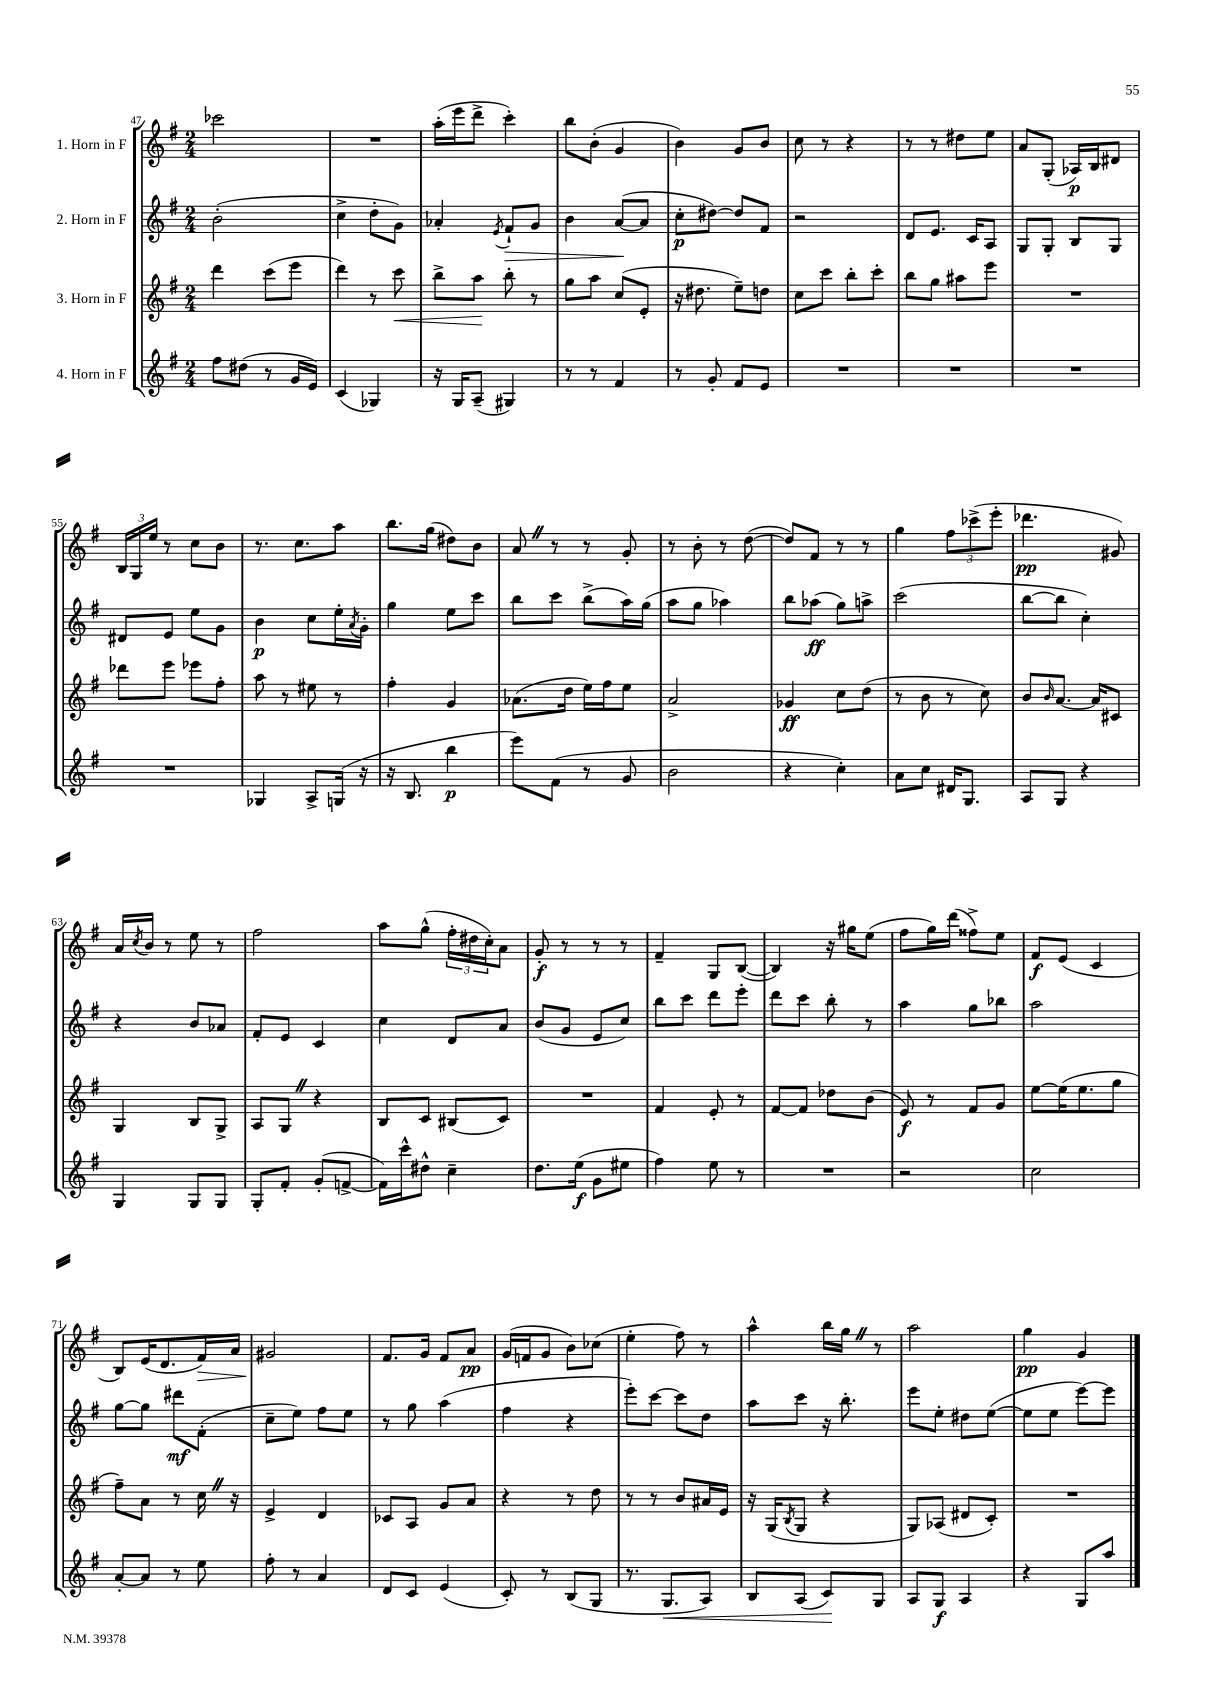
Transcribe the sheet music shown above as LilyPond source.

<<
\new StaffGroup <<
\new Staff = "s0" \with { instrumentName = "1. Horn in F" } {
    \clef treble \key g \major \numericTimeSignature \time 2/4
    ces'''2 |
    R2 |
    a''16-.( e'''16 d'''8-> c'''4-.) |
    b''8 b'8-.( g'4 |
    b'4) g'8 b'8 |
    c''8 r8 r4 |
    r8 r8 dis''8 e''8 |
    a'8 g8-.( aes16\p) b16 dis'8 |
    \tuplet 3/2 { b16 g16 e''16 } r8 c''8 b'8 |
    r8. c''8. a''8 |
    b''8. g''16( dis''8) b'8 |
    a'8 \once \override BreathingSign.text = \markup { \musicglyph "scripts.caesura.straight" } \breathe r8 r8 g'8-. |
    r8 b'8-. r8 d''8~( |
    d''8) fis'8 r8 r8 |
    g''4 \tuplet 3/2 { fis''8 ces'''8->( e'''8-. } |
    des'''4.\pp gis'8) |
    a'16 \acciaccatura { c''8 } b'16 r8 e''8 r8 |
    fis''2 |
    a''8 g''8-^( \tuplet 3/2 { fis''16-. dis''16 c''16-.) } a'8 |
    g'8-.\f r8 r8 r8 |
    fis'4-- g8 b8~( |
    b4) r16 gis''16 e''8( |
    fis''8 g''16) d'''16( fisis''8->) e''8 |
    fis'8\f e'8( c'4 |
    b8) e'16( d'8. fis'16\>) a'16 |
    gis'2\! |
    fis'8. g'16 fis'8 a'8\pp |
    g'16( f'16 g'8 b'8) ces''8( |
    e''4-. fis''8) r8 |
    a''4-^ b''16 g''16 \once \override BreathingSign.text = \markup { \musicglyph "scripts.caesura.straight" } \breathe r8 |
    a''2 |
    g''4\pp g'4 \bar "|." |
}
\new Staff = "s1" \with { instrumentName = "2. Horn in F" } {
    \clef treble \key g \major \numericTimeSignature \time 2/4
    b'2-.( |
    c''4-> d''8-. g'8) |
    aes'4-. \acciaccatura { e'8 } fis'8-!\> g'8 |
    b'4 a'8~\!( a'8 |
    c''8-.\p dis''8~) dis''8 fis'8 |
    r2 |
    d'8 e'8. c'16 a8 |
    g8 g8-. b8 g8 |
    dis'8 e'8 e''8 g'8 |
    b'4\p c''8 e''16-. \acciaccatura { a'8 } g'16-. |
    g''4 e''8 c'''8 |
    b''8 c'''8 b''8->( a''16) g''16( |
    a''8 g''8 aes''4) |
    b''8 aes''8\ff( g''8) a''8-> |
    c'''2( |
    b''8~ b''8 c''4-.) |
    r4 b'8 aes'8 |
    fis'8-. e'8 c'4 |
    c''4 d'8 a'8 |
    b'8( g'8 e'8 c''8) |
    b''8 c'''8 d'''8 e'''8-. |
    d'''8 c'''8 b''8-. r8 |
    a''4 g''8 bes''8 |
    a''2 |
    g''8~ g''8 dis'''8\mf fis'8-.( |
    c''8-- e''8) fis''8 e''8 |
    r8 g''8 a''4( |
    fis''4 r4 |
    e'''8-.) c'''8~ c'''8 d''8 |
    a''8 c'''8 r16 b''8.-. |
    e'''8 e''8-. dis''8 e''8~( |
    e''8 e''8 e'''8~) e'''8 \bar "|." |
}
\new Staff = "s2" \with { instrumentName = "3. Horn in F" } {
    \clef treble \key g \major \numericTimeSignature \time 2/4
    d'''4 c'''8( e'''8 |
    d'''4) r8 c'''8\< |
    b''8-> a''8\! b''8-. r8 |
    g''8 a''8 c''8( e'8-. |
    r16 dis''8. e''8--) d''8 |
    c''8 c'''8 b''8-. c'''8-. |
    b''8 g''8 ais''8 e'''8 |
    R2 |
    des'''8 e'''8 ees'''8 fis''8-. |
    a''8 r8 eis''8 r8 |
    fis''4-. g'4 |
    aes'8.( d''16 e''16) fis''16 e''8 |
    a'2-> |
    ges'4\ff c''8 d''8( |
    r8 b'8 r8 c''8) |
    b'8 \grace { b'16 } a'8.~ a'16 cis'8 |
    g4 b8 g8-> |
    a8 g8 \once \override BreathingSign.text = \markup { \musicglyph "scripts.caesura.straight" } \breathe r4 |
    b8 c'8 bis8( c'8) |
    R2 |
    fis'4 e'8-. r8 |
    fis'8~ fis'8 des''8 b'8( |
    e'8\f) r8 fis'8 g'8 |
    e''8~ e''16( e''8. g''8 |
    fis''8--) a'8 r8 c''16 \once \override BreathingSign.text = \markup { \musicglyph "scripts.caesura.straight" } \breathe r16 |
    e'4-> d'4 |
    ces'8 a8 g'8 a'8 |
    r4 r8 d''8 |
    r8 r8 b'8 ais'16 e'16 |
    r16 g16( \acciaccatura { b8 } g8 r4 |
    g8) aes8( dis'8 c'8-.) |
    R2 \bar "|." |
}
\new Staff = "s3" \with { instrumentName = "4. Horn in F" } {
    \clef treble \key g \major \numericTimeSignature \time 2/4
    fis''8 dis''8( r8 g'16 e'16) |
    c'4( ges4) |
    r16 g16 a8--( gis4) |
    r8 r8 fis'4 |
    r8 g'8-. fis'8 e'8 |
    R2 |
    R2 |
    R2 |
    R2 |
    ges4 a8-> g16( r16 |
    r16 b8. b''4\p |
    e'''8) fis'8( r8 g'8 |
    b'2 |
    r4 c''4-.) |
    a'8 c''8 dis'16 g8. |
    a8 g8 r4 |
    g4 g8 g8 |
    g8-. fis'8-. g'8-.( f'8~-> |
    f'16) c'''16-^ dis''8-^ c''4-- |
    d''8. e''16\f( g'8 eis''8 |
    fis''4) e''8 r8 |
    R2 |
    r2 |
    c''2 |
    a'8~-. a'8 r8 e''8 |
    fis''8-. r8 a'4 |
    d'8 c'8 e'4( |
    c'8-.) r8 b8( g8 |
    r8. g8.\< a8) |
    b8 a8( c'8\!) g8 |
    a8 g8\f a4 |
    r4 g8 a''8 \bar "|." |
}
>>
>>
\layout { \context { \Score currentBarNumber = #47 } }
